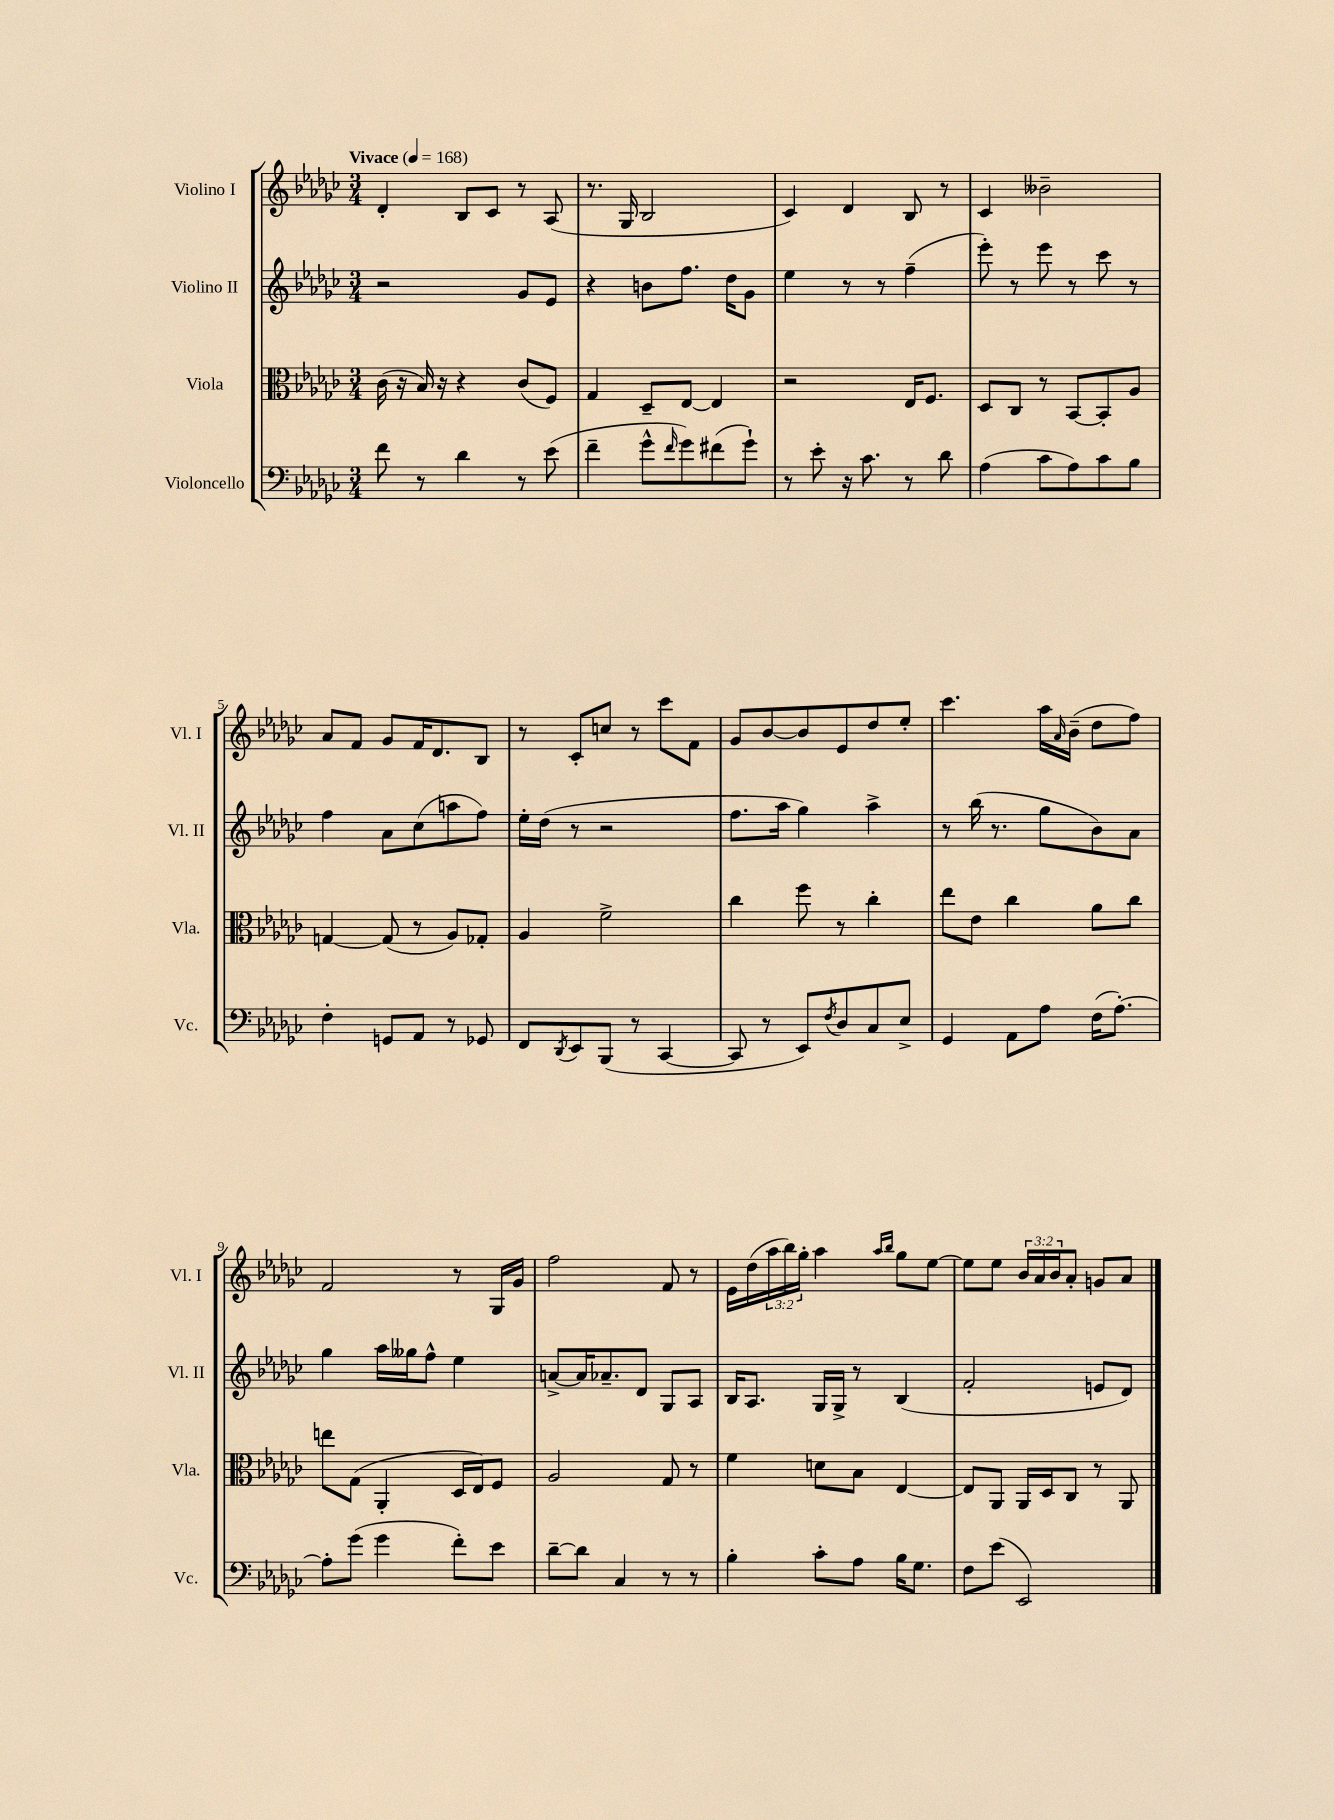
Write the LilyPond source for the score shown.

<<
\new StaffGroup <<
\new Staff = "s0" \with { instrumentName = "Violino I" shortInstrumentName = "Vl. I" } {
    \clef treble \key ges \major \numericTimeSignature \time 3/4 \override Staff.TupletNumber.text = #tuplet-number::calc-fraction-text \tempo "Vivace" 4 = 168
    des'4-. bes8 ces'8 r8 aes8( |
    r8. ges16 bes2 |
    ces'4) des'4 bes8 r8 |
    ces'4 beses'2-- |
    aes'8 f'8 ges'8 f'16 des'8. bes8 |
    r8 ces'8-. c''8 r8 ces'''8 f'8 |
    ges'8 bes'8~ bes'8 ees'8 des''8 ees''8-. |
    ces'''4. aes''16 \grace { aes'16 } bes'16--( des''8 f''8) |
    f'2 r8 ges16 ges'16 |
    f''2 f'8 r8 |
    ees'16 des''16( \tuplet 3/2 { aes''16 bes''16) ges''16-. } aes''4 \grace { aes''16 bes''16 } ges''8 ees''8~ |
    ees''8 ees''8 \tuplet 3/2 { bes'16 aes'16 bes'16 } aes'8-. g'8 aes'8 \bar "|." |
}
\new Staff = "s1" \with { instrumentName = "Violino II" shortInstrumentName = "Vl. II" } {
    \clef treble \key ges \major \numericTimeSignature \time 3/4
    r2 ges'8 ees'8 |
    r4 b'8 f''8. des''16 ges'8 |
    ees''4 r8 r8 f''4--( |
    ees'''8-.) r8 ees'''8 r8 ces'''8 r8 |
    f''4 aes'8 ces''8( a''8 f''8) |
    ees''16-. des''16( r8 r2 |
    f''8. aes''16 ges''4) aes''4-> |
    r8 bes''16( r8. ges''8 bes'8) aes'8 |
    ges''4 aes''16 geses''16 f''8-^ ees''4 |
    a'8~-> a'16 aes'8.-- des'8 ges8 aes8 |
    bes16 aes8. ges16 ges16-> r8 bes4( |
    f'2-. e'8 des'8) \bar "|." |
}
\new Staff = "s2" \with { instrumentName = "Viola" shortInstrumentName = "Vla." } {
    \clef alto \key ges \major \numericTimeSignature \time 3/4
    ces'16( r16 bes16) r16 r4 ces'8( f8) |
    ges4 des8-- ees8~ ees4 |
    r2 ees16 f8. |
    des8 ces8 r8 bes,8~ bes,8-. aes8 |
    g4~ g8( r8 aes8) ges8-. |
    aes4 f'2-> |
    ces''4 f''8 r8 ces''4-. |
    ees''8 ees'8 ces''4 aes'8 ces''8 |
    e''8 ges8( aes,4-. des16 ees16) f8 |
    aes2 ges8 r8 |
    f'4 d'8 bes8 ees4~ |
    ees8 aes,8 aes,16 des16 ces8 r8 aes,8 \bar "|." |
}
\new Staff = "s3" \with { instrumentName = "Violoncello" shortInstrumentName = "Vc." } {
    \clef bass \key ges \major \numericTimeSignature \time 3/4
    f'8 r8 des'4 r8 ees'8( |
    f'4-- ges'8-^ \grace { f'16 } ges'8) fis'8( ges'8-!) |
    r8 ees'8-. r16 ces'8. r8 des'8 |
    aes4( ces'8 aes8) ces'8 bes8 |
    f4-. g,8 aes,8 r8 ges,8 |
    f,8 \acciaccatura { des,8 } ees,8 bes,,8( r8 ces,4~ |
    ces,8 r8 ees,8) \acciaccatura { f8 } des8 ces8 ees8-> |
    ges,4 aes,8 aes8 f16( aes8.~-.) |
    aes8-. ges'8( ges'4 f'8-.) ees'8 |
    des'8~-- des'8 ces4 r8 r8 |
    bes4-. ces'8-. aes8 bes16 ges8. |
    f8 ees'8( ees,2) \bar "|." |
}
>>
>>
